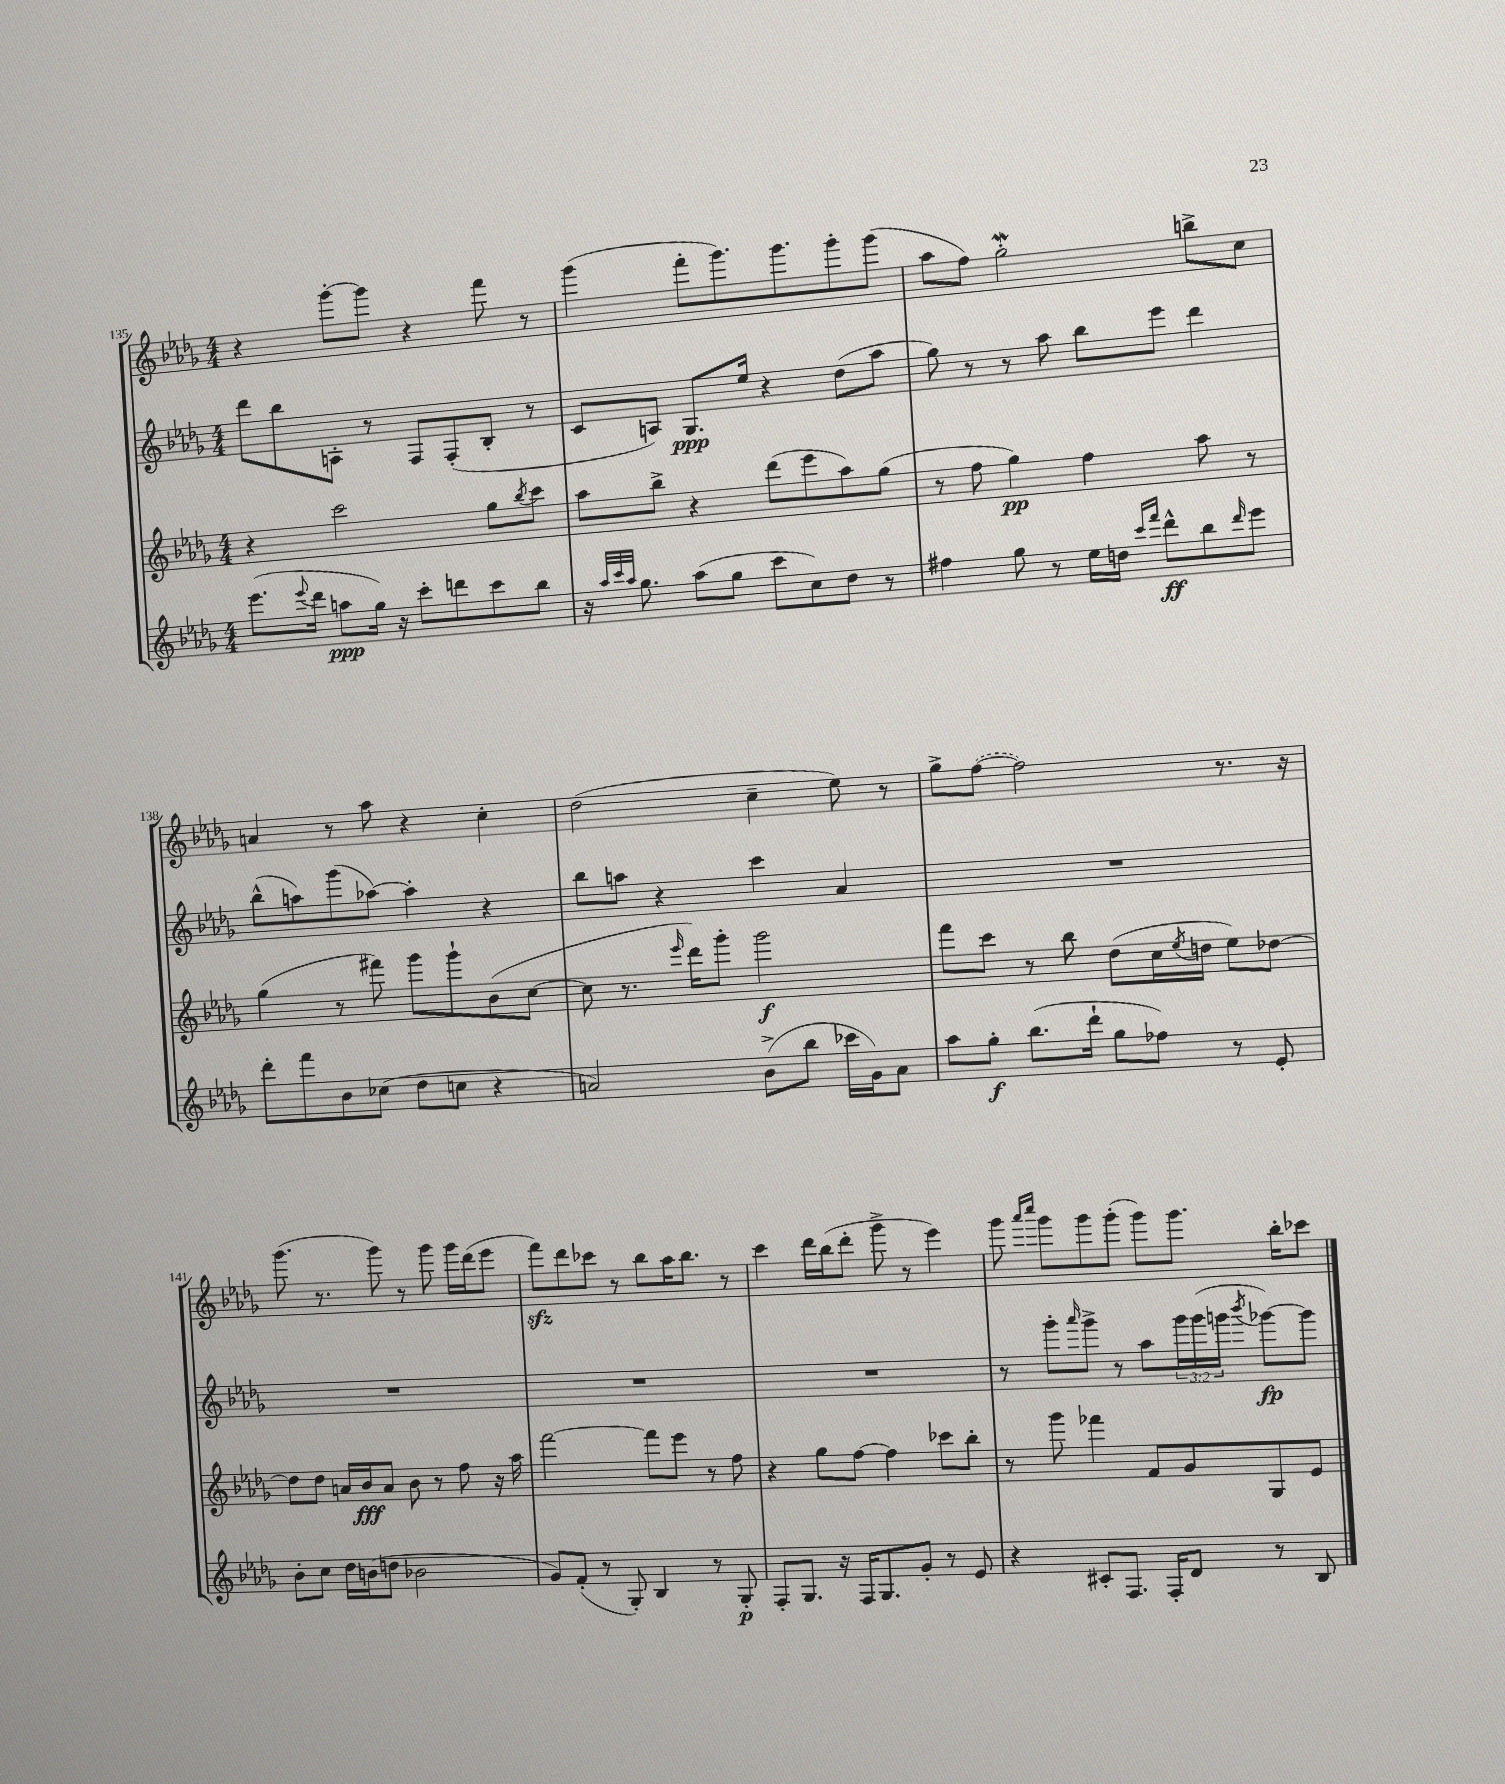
<<
\new StaffGroup <<
\new Staff = "s0" {
    \clef treble \key des \major \numericTimeSignature \time 4/4
    r4 ges'''8~-. ges'''8 r4 f'''8 r8 |
    ges'''4( f'''8-. ges'''8.) ges'''8. ges'''8-. ges'''8( |
    aes''8 f''8) ges''2-.\mordent b''8-> c''8 |
    a'4 r8 aes''8 r4 c''4-. |
    des''2( c''4-- ees''8) r8 |
    ges''8-> \once \slurDashed f''8~( f''2) r8. r16 |
    ges'''8.( r8. ges'''8) r8 ges'''8 ges'''16 des'''16( ees'''8 |
    f'''8\sfz) des'''8 ces'''8 r8 bes''8 aes''16 bes''8. r8 |
    c'''4 des'''16 bes''16( des'''8-. ges'''8-> r8 ees'''4) |
    ges'''8 \grace { aes'''16 c''''16 } ges'''8 ges'''8 ges'''8-.( ges'''8) ges'''8. bes''16-. ces'''8 \bar "|." |
}
\new Staff = "s1" {
    \clef treble \key des \major \numericTimeSignature \time 4/4 \override Staff.TupletNumber.text = #tuplet-number::calc-fraction-text
    des'''8 bes''8 a8-. r8 f8 f8-.( bes8-. r8 |
    c'8 a8) ges8.\ppp ees''16 r4 des''8( aes''8 |
    ges''8) r8 r8 aes''8 bes''8 ees'''8 des'''4 |
    bes''8-^( a''8) ges'''8( aes''8~) aes''4-. r4 |
    bes''8 a''8 r4 c'''4 aes'4 |
    R1 |
    R1 |
    R1 |
    R1 |
    r8 ges'''8-. \grace { aes'''16 } ges'''8-> r8 aes''8 \tuplet 3/2 { ges'''16 ges'''16( g'''16 } \acciaccatura { bes'''8 } ges'''8~\fp) ges'''8 \bar "|." |
}
\new Staff = "s2" {
    \clef treble \key des \major \numericTimeSignature \time 4/4
    r4 c'''2 ges''8 \acciaccatura { bes''8 } c'''8 |
    aes''8 bes''8-> r4 des'''8( ees'''8 aes''8) ges''8( |
    r8 f''8 ges''4\pp) f''4 aes''8 r8 |
    ges''4( r8 fis'''8) ges'''8 ges'''8-! bes'8( c''8~ |
    c''8 r8. \grace { ees'''16 } des'''16) ges'''8-. ges'''2\f |
    f'''8 c'''8 r8 bes''8 des''8( c''16 \acciaccatura { ees''8 } d''16 ees''8) des''8~ |
    des''8 des''8 a'16 bes'16\fff a'8 bes'8 r8 f''8 r16 aes''16 |
    f'''2~ f'''8 ees'''8 r8 f''8 |
    r4 ges''8 f''8~ f''4 ces'''8 bes''8-. |
    r8 ges'''8 fes'''4 f'8 ges'8 ges8 ees'8 \bar "|." |
}
\new Staff = "s3" {
    \clef treble \key des \major \numericTimeSignature \time 4/4
    ees'''8.( \appoggiatura { ees'''8 } des'''16 a''8\ppp ges''16) r16 c'''8-. d'''8 c'''8 bes''8 |
    r16 \grace { aes''32 c'''32 aes''32 } ges''8. aes''8( ges''8 c'''8 c''8) des''8 r8 |
    fis''4 ges''8 r8 ees''16 d''16 \grace { c'''16 f'''16 } des'''8-^\ff bes''8 \grace { des'''16 } ees'''8 |
    des'''8-. f'''8 bes'8 ces''8( des''8 c''8 r4 |
    a'2) bes'8->( bes''8 ces'''16 ges'16) a'8 |
    aes''8 ges''8-.\f bes''8.( des'''16-! ges''8 fes''8) r8 ees'8-. |
    bes'8-. c''8 des''16 b'16( d''8 bes'2 |
    ges'8) f'8-.( r8 ges8-.) bes4 r8 ges8-.\p |
    f8-. ges8. r16 f16 ges8. ges'8-. r8 ees'8 |
    r4 cis'8-. f8. f16-. des'8 r8 bes8 \bar "|." |
}
>>
>>
\layout { \context { \Score currentBarNumber = #135 } }
